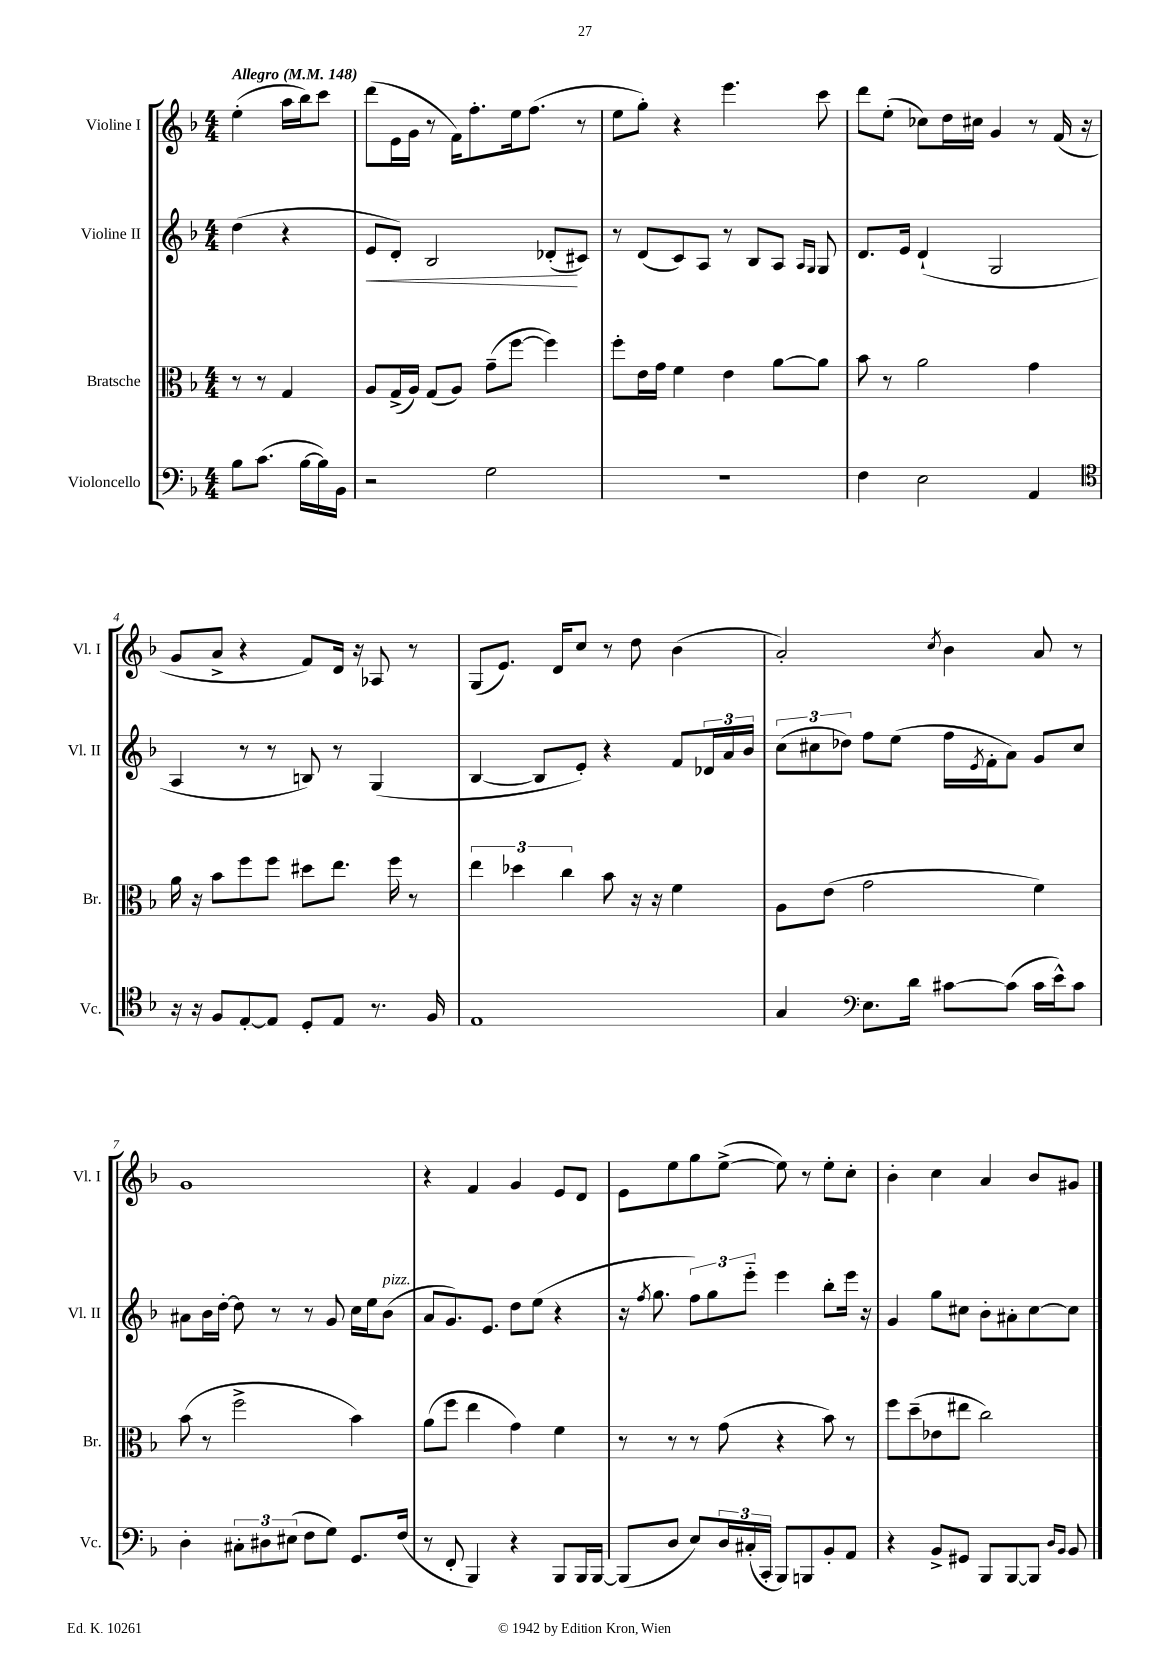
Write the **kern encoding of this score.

**kern	**kern	**kern	**dynam	**kern
*part4	*part3	*part2	*part2	*part1
*staff4	*staff3	*staff2	*staff2	*staff1
*I"Violoncello	*I"Bratsche	*I"Violine II	*	*I"Violine I
*I'Vc.	*I'Br.	*I'Vl. II	*	*I'Vl. I
*clefF4	*clefC3	*clefG2	*	*clefG2
*k[b-]	*k[b-]	*k[b-]	*	*k[b-]
*M4/4	*M4/4	*M4/4	*	*M4/4
*MM148	*MM148	*MM148	*	*MM148
=	=	=	=	=
!	!	!	!	!LO:TX:a:B:t=Allegro
8B-\L	8r	(4dd\	.	(4ee'\
(8.c\J	8r	.	.	.
.	4G/	4r	.	16aa\LL
[16B-\LL	.	.	.	16bb-\J)
16B-\])	.	.	.	8ccc\J
16BB-\JJ	.	.	.	.
=1	=1	=1	=1	=1
!	!	!	!LO:HP:b	!
2r	8A/L	8e/L	<	(8ddd\L
.	(16G^/L	8d'/J)	.	16e\L
.	16A/JJ)	.	.	16g\JJ
.	(8G/L	2B-/	.	8r
.	8A/J)	.	.	16f\KL)
.	.	.	.	8.ff'\
2G\	(8g~\L	.	.	.
.	[8ff\J	.	.	16ee\k
.	.	.	.	(8.ff\J
.	4ff\])	(8d-X'/L	.	.
.	.	8c#X/J)	[	8r
=2	=2	=2	=2	=2
1r	8ff'\L	8r	.	8ee\L
.	16e\L	(8d/L	.	8gg'\J)
.	16g\JJ	.	.	.
.	4f\	8c/)	.	4r
.	.	8A/J	.	.
.	4e\	8r	.	4.eee\
.	.	8B-/L	.	.
.	[8a\L	8A/J	.	.
.	.	16qqA/LL	.	.
.	.	16qqG/JJ	.	.
.	8a\J]	8G/	.	8ccc\
=3	=3	=3	=3	=3
4F\	8b-\	8.d/L	.	8ddd\L
.	8r	.	.	(8ee'\J
.	.	16e/Jk	.	.
2E\	2a\	(4d`/	.	8cc-X\L)
.	.	.	.	16dd\L
.	.	.	.	16cc#X\JJ
.	.	2G/	.	4g/
4AA/	4g\	.	.	8r
.	.	.	.	(16f/
.	.	.	.	16r
!!LO:LB:g=z
=4	=4	=4	=4	=4
*clefC4	*	*	*	*
16r	16a\	4A/	.	8g/L
16r	16r	.	.	.
8F/L	8b-\L	.	.	8a^/J
[8E'/	8ff\	8r	.	4r
8E/J]	8ff\J	8r	.	.
8D'/L	8dd#X\L	8Bn/)	.	8f/L)
8E/J	8.ee\J	8r	.	16d/Jk
.	.	.	.	16r
8.r	.	(4G/	.	8A-X/
.	16ff\	.	.	.
.	8r	.	.	8r
16F/	.	.	.	.
=5	=5	=5	=5	=5
1E	6ee\	[4B-/	.	(8G/L
.	.	.	.	8.e/J)
.	6dd-X\	.	.	.
.	.	8B-/L]	.	.
.	.	.	.	16d/KL
.	6cc\	.	.	.
.	.	8e'/J)	.	8cc/J
.	8b-\	4r	.	8r
.	16r	.	.	8dd\
.	16r	.	.	.
.	4f\	8f/L	.	(4b-\
.	.	24d-X/L	.	.
.	.	24a/	.	.
.	.	24b-/JJ	.	.
=6	=6	=6	=6	=6
4G/	8A\L	(12cc\L	.	2a'/)
.	.	12cc#X\	.	.
.	(8e\J	.	.	.
.	.	12dd-X\J)	.	.
*clefF4	*	*	*	*
8.E\L	2g\	8ff\L	.	.
.	.	(8ee\J	.	.
16d\Jk	.	.	.	.
.	.	.	.	8qcc/
[8c#X\L	.	16ff\LL	.	4b-\
.	.	8qe/	.	.
.	.	16f'\J	.	.
(8c#\J]	.	8a\J)	.	.
16c#\LL	4f\)	8g/L	.	8a/
16e^^\J)	.	.	.	.
8c#\J	.	8cc#/J	.	8r
!!LO:LB:g=z
=7	=7	=7	=7	=7
4D'\	(8b-\	8a#X\L	.	1g
.	8r	16b-\L	.	.
.	.	[16dd'\JJ	.	.
12C#X'\L	2ff^\	8dd\]	.	.
12D#X\	.	.	.	.
.	.	8r	.	.
(12E#X\J	.	.	.	.
8F\L	.	8r	.	.
8G\J)	.	8g/	.	.
8.GG/L	4b-\)	16cc\LL	.	.
.	.	16ee\J	.	.
!	!	!LO:TX:a:i:t=pizz.	!	!
.	.	(8b-\J	.	.
(16F/Jk	.	.	.	.
=8	=8	=8	=8	=8
8r	(8a\L	8a/L	.	4r
8FF'/	8ff\J	8.g/)	.	.
4BBB-/)	4ee\	.	.	4f/
.	.	8.e/J	.	.
4r	4g\)	8dd\L	.	4g/
.	.	(8ee\J	.	.
8BBB-/L	4f\	4r	.	8e/L
16BBB-/L	.	.	.	8d/J
[16BBB-/JJ	.	.	.	.
=9	=9	=9	=9	=9
(8BBB-/L]	8r	16r	.	8e\L
.	.	8qff/	.	.
.	.	8.gg\	.	.
8D/J	8r	.	.	8ee\
8E/L)	8r	12ff\L)	.	8gg\
.	.	12gg\	.	.
24D/L	(8g\	.	.	([8ee^\J
(24C#X'/	.	12eee\J	.	.
24CC'/JJ	.	.	.	.
8BBB-/L)	4r	4eee\	.	8ee\])
8BBBn/	.	.	.	8r
8BB-'/	8b-\)	8bb-'\L	.	8ee'\L
8AA/J	8r	16eee\Jk	.	8cc'\J
.	.	16r	.	.
=10	=10	=10	=10	=10
4r	8ff\L	4g/	.	4b-'\
.	(8dd~\	.	.	.
8BB-^/L	8e-X\	8gg\L	.	4cc\
8GG#X/J	8ee#X\J	8cc#X\J	.	.
8BBB-/L	2cc\)	8b-'\L	.	4a/
[8BBB-/	.	8a#X'\	.	.
8BBB-/J]	.	[8cc#\	.	8b-/L
16qqD/LL	.	.	.	.
16qqBB-/JJ	.	.	.	.
8BB-/	.	8cc#\J]	.	8g#X/J
==	==	==	==	==
*-	*-	*-	*-	*-
